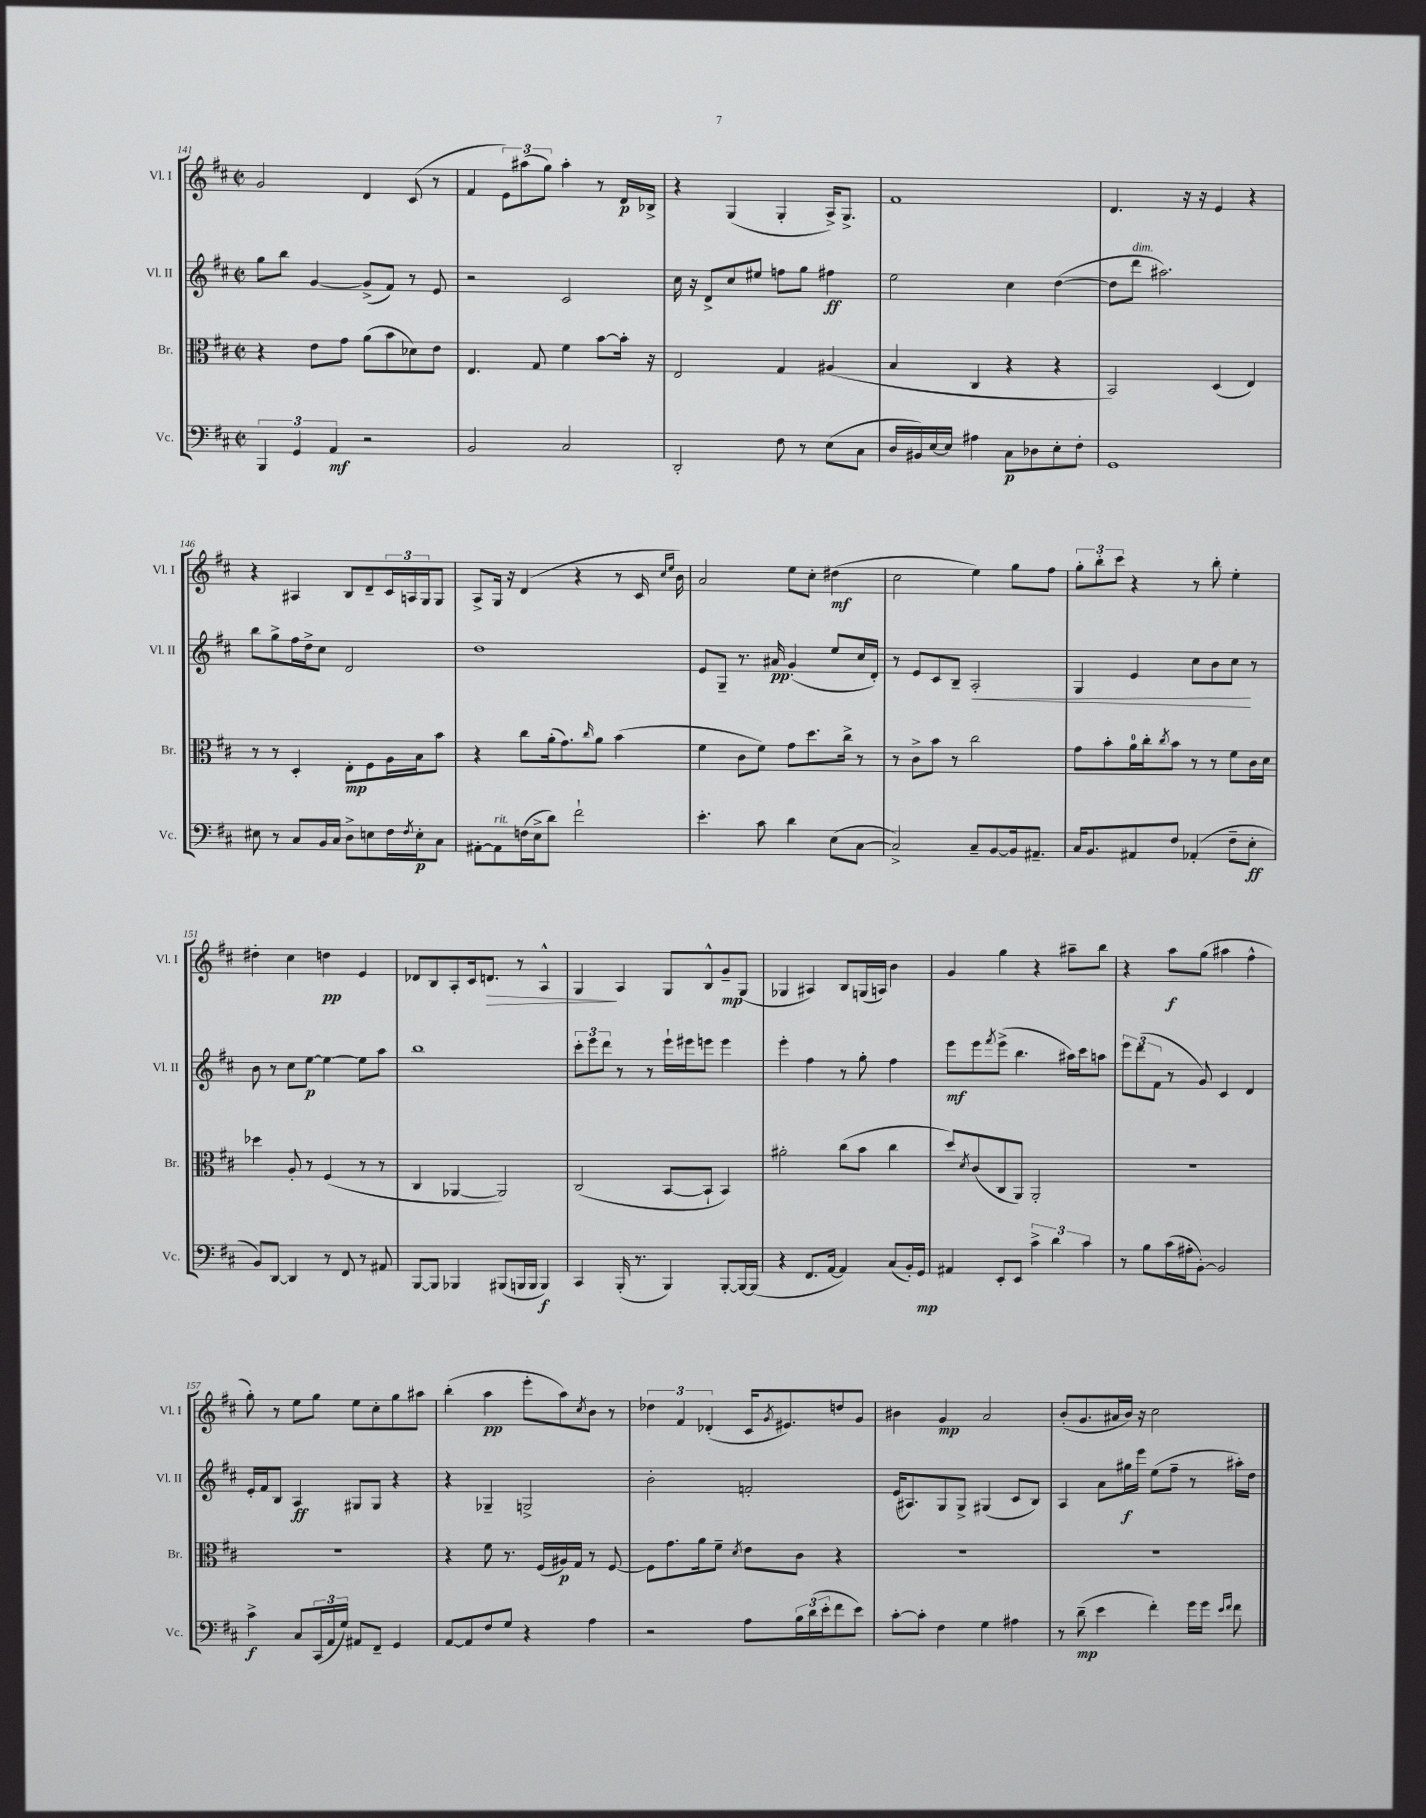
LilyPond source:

<<
\new StaffGroup <<
\new Staff = "s0" \with { instrumentName = "Vl. I" shortInstrumentName = "Vl. I" } {
    \clef treble \key d \major \defaultTimeSignature \time 2/2
    g'2 d'4 cis'8( r8 |
    fis'4 \tuplet 3/2 { e'8) ais''8( g''8) } ais''4-. r8 d'16\p bes16-> |
    r4 g4( g4-. a16->) g8.-> |
    fis'1 |
    d'4. r16 r16 e'4 r4 |
    r4 ais4 b8 d'8-- \tuplet 3/2 { cis'16 a16 g16 } g8 |
    a8-> g16 r16 d'4( r4 r8 cis'16 \grace { cis''16 e''16 } b'16) |
    a'2 e''8 cis''8-. dis''4\mf( |
    cis''2 e''4) g''8 fis''8 |
    \tuplet 3/2 { g''8-. b''8-. cis'''8 } r4 r8 b''8-. e''4-. |
    dis''4-. cis''4 d''4\pp e'4 |
    des'8 b8 a8-. cis'16 d'8.\> r8 a4-^ |
    g4\! a4 g8 b8-^ g'8--\mp g8( |
    ges4 ais4) b8 g16( a16) b'4 |
    g'4 g''4 r4 ais''8-- b''8 |
    r4 a''8\f g''8( ais''4 fis''4-^ |
    g''8-.) r8 e''8 g''8 e''8 cis''8-. g''8 ais''8 |
    b''4-.( a''4\pp e'''8-. a''8) \acciaccatura { cis''8 } b'8 r8 |
    \tuplet 3/2 { des''4 fis'4 des'4-.( } cis'16 \acciaccatura { g'8 } eis'8.) d''8 g'8 |
    bis'4 g'4\mp a'2 |
    b'8-.( g'8. ais'16 b'16) r16 cis''2 \bar "|." |
}
\new Staff = "s1" \with { instrumentName = "Vl. II" shortInstrumentName = "Vl. II" } {
    \clef treble \key d \major \defaultTimeSignature \time 2/2
    g''8 b''8 g'4~ g'8->( fis'8) r8 e'8 |
    r2 cis'2 |
    cis''16 r16 d'8-> cis''8 eis''8 f''8 g''8 fis''4\ff |
    e''2 cis''4 d''4~( |
    d''8 d'''8^\markup { \italic "dim." } ais''2.) |
    b''8 g''8-> fis''16 d''16-> cis''8 d'2 |
    d''1 |
    e'8 g8-- r8. ais'16\pp g'4-.( e''8 cis''16 d'16-.) |
    r8 e'8 cis'8 b8-- a2-.\< |
    g4 e'4 cis''8 b'8 cis''8\! r8 |
    b'8 r8 cis''8 e''8~\p e''4~ e''8 a''8 |
    b''1 |
    \tuplet 3/2 { cis'''8-. e'''8 d'''8 } r8 r8 e'''16-! eis'''16 e'''8 e'''4 |
    e'''4-. fis''4 r8 g''8-. fis''4 |
    e'''8\mf e'''8 \acciaccatura { fis'''8 } e'''8->( b''4. ais''16) cis'''16 a''8 |
    \tuplet 3/2 { e'''8 d'''8( fis'8 } r8 g'8) cis'4 d'4 |
    e'16-. fis'16 b8 a4\ff gis8 gis8 r4 |
    r4 ges4-- g2-> |
    b'2-. f'2-. |
    e'16( ais8.) g8 g8-> gis4( cis'8 b8) |
    a4 a'8 gis''16\f e'''16 e''8( fis''8-- r8 ais''16-.) d''16 \bar "|." |
}
\new Staff = "s2" \with { instrumentName = "Br." shortInstrumentName = "Br." } {
    \clef alto \key d \major \defaultTimeSignature \time 2/2
    r4 e'8 g'8 a'8( b'8 des'8) e'8 |
    e4. g8 fis'4 b'8~ b'16-. r16 |
    e2 g4 ais4( |
    b4 cis4 r4 r4 |
    b,2) d4( e4) |
    r8 r8 d4-. e8-.\mp fis8 a16 b16 b'8 |
    r4 cis''8 a'16-.( g'8.) \grace { cis''16 } a'8 b'4( |
    fis'4 cis'8 fis'8) g'8 d''8. cis''16-> r8 |
    r8 cis'8-> b'8 r8 cis''2 |
    g'8 b'8-. a'16-0 cis''16-. \acciaccatura { cis''8 } b'8 r8 r8 fis'8 cis'16 d'16 |
    des''4 a8-. r8 fis4( r8 r8 |
    cis4 aes,4~ aes,2) |
    cis2( b,8~ b,8-! b,4) |
    ais'2-. cis''8( b'8 cis''4 |
    d''8) \acciaccatura { d'8 } cis'8( cis8 a,8) a,2-. |
    R1 |
    R1 |
    r4 fis'8 r8. fis16( ais16\p) g16 r8 fis8~ |
    fis8 g'8. a'16 fis'8-- \acciaccatura { d'8 } e'8 cis'8 r4 |
    R1 |
    R1 \bar "|." |
}
\new Staff = "s3" \with { instrumentName = "Vc." shortInstrumentName = "Vc." } {
    \clef bass \key d \major \defaultTimeSignature \time 2/2
    \tuplet 3/2 { b,,4 g,4 a,4\mf } r2 |
    b,2 cis2 |
    d,2-. fis8 r8 e8( cis8 |
    d16 bis,16) e16~ e16 ais4 cis8\p des8 e8-. fis8-. |
    g,1 |
    eis8 r8 cis8 b,16 cis16 d8-> e8 fis16 \acciaccatura { fis8 } e16-.\p cis8 |
    ais,8~-. ais,8^\markup { \italic "rit." } f16( e16-> d'8) fis'2-! |
    e'4.-. cis'8 d'4 e8( cis8~ |
    cis2->) cis8-- b,8~ b,16 ais,8.-- |
    cis16 b,8. ais,8 fis8 aes,4-.( fis8-- e8-.\ff |
    b,8) d,8~ d,4 r8 fis,8 r8 ais,8 |
    b,,8~ b,,8 bes,,4 bis,,8( b,,16 b,,16 b,,4\f) |
    cis,4 b,,16-.( r8. b,,4) b,,8~-. b,,16~ b,,16( |
    r4 fis,8. a,16~ a,4) cis8( b,16-.) g,16\mp |
    ais,4 e,8-. e,8 \tuplet 3/2 { cis'4-> d'4 cis'4 } |
    r8 b8 cis'16( ais16-. b,8~-.) b,2 |
    cis'4->\f cis8 \tuplet 3/2 { cis,16( a,16 g16) } ais,8 fis,8-- g,4 |
    a,8~ a,8 fis8 g8 r4 a4 |
    r2 a8 \tuplet 3/2 { b16 d'16( e'16-. } fis'8 e'8) |
    cis'8~-. cis'8-. fis4 g4 ais4 |
    r8 d'8--\mp( e'4 fis'4-.) g'16 g'16 \grace { e'16 fis'16 } fis'8 \bar "|." |
}
>>
>>
\layout { \context { \Score currentBarNumber = #141 } }
